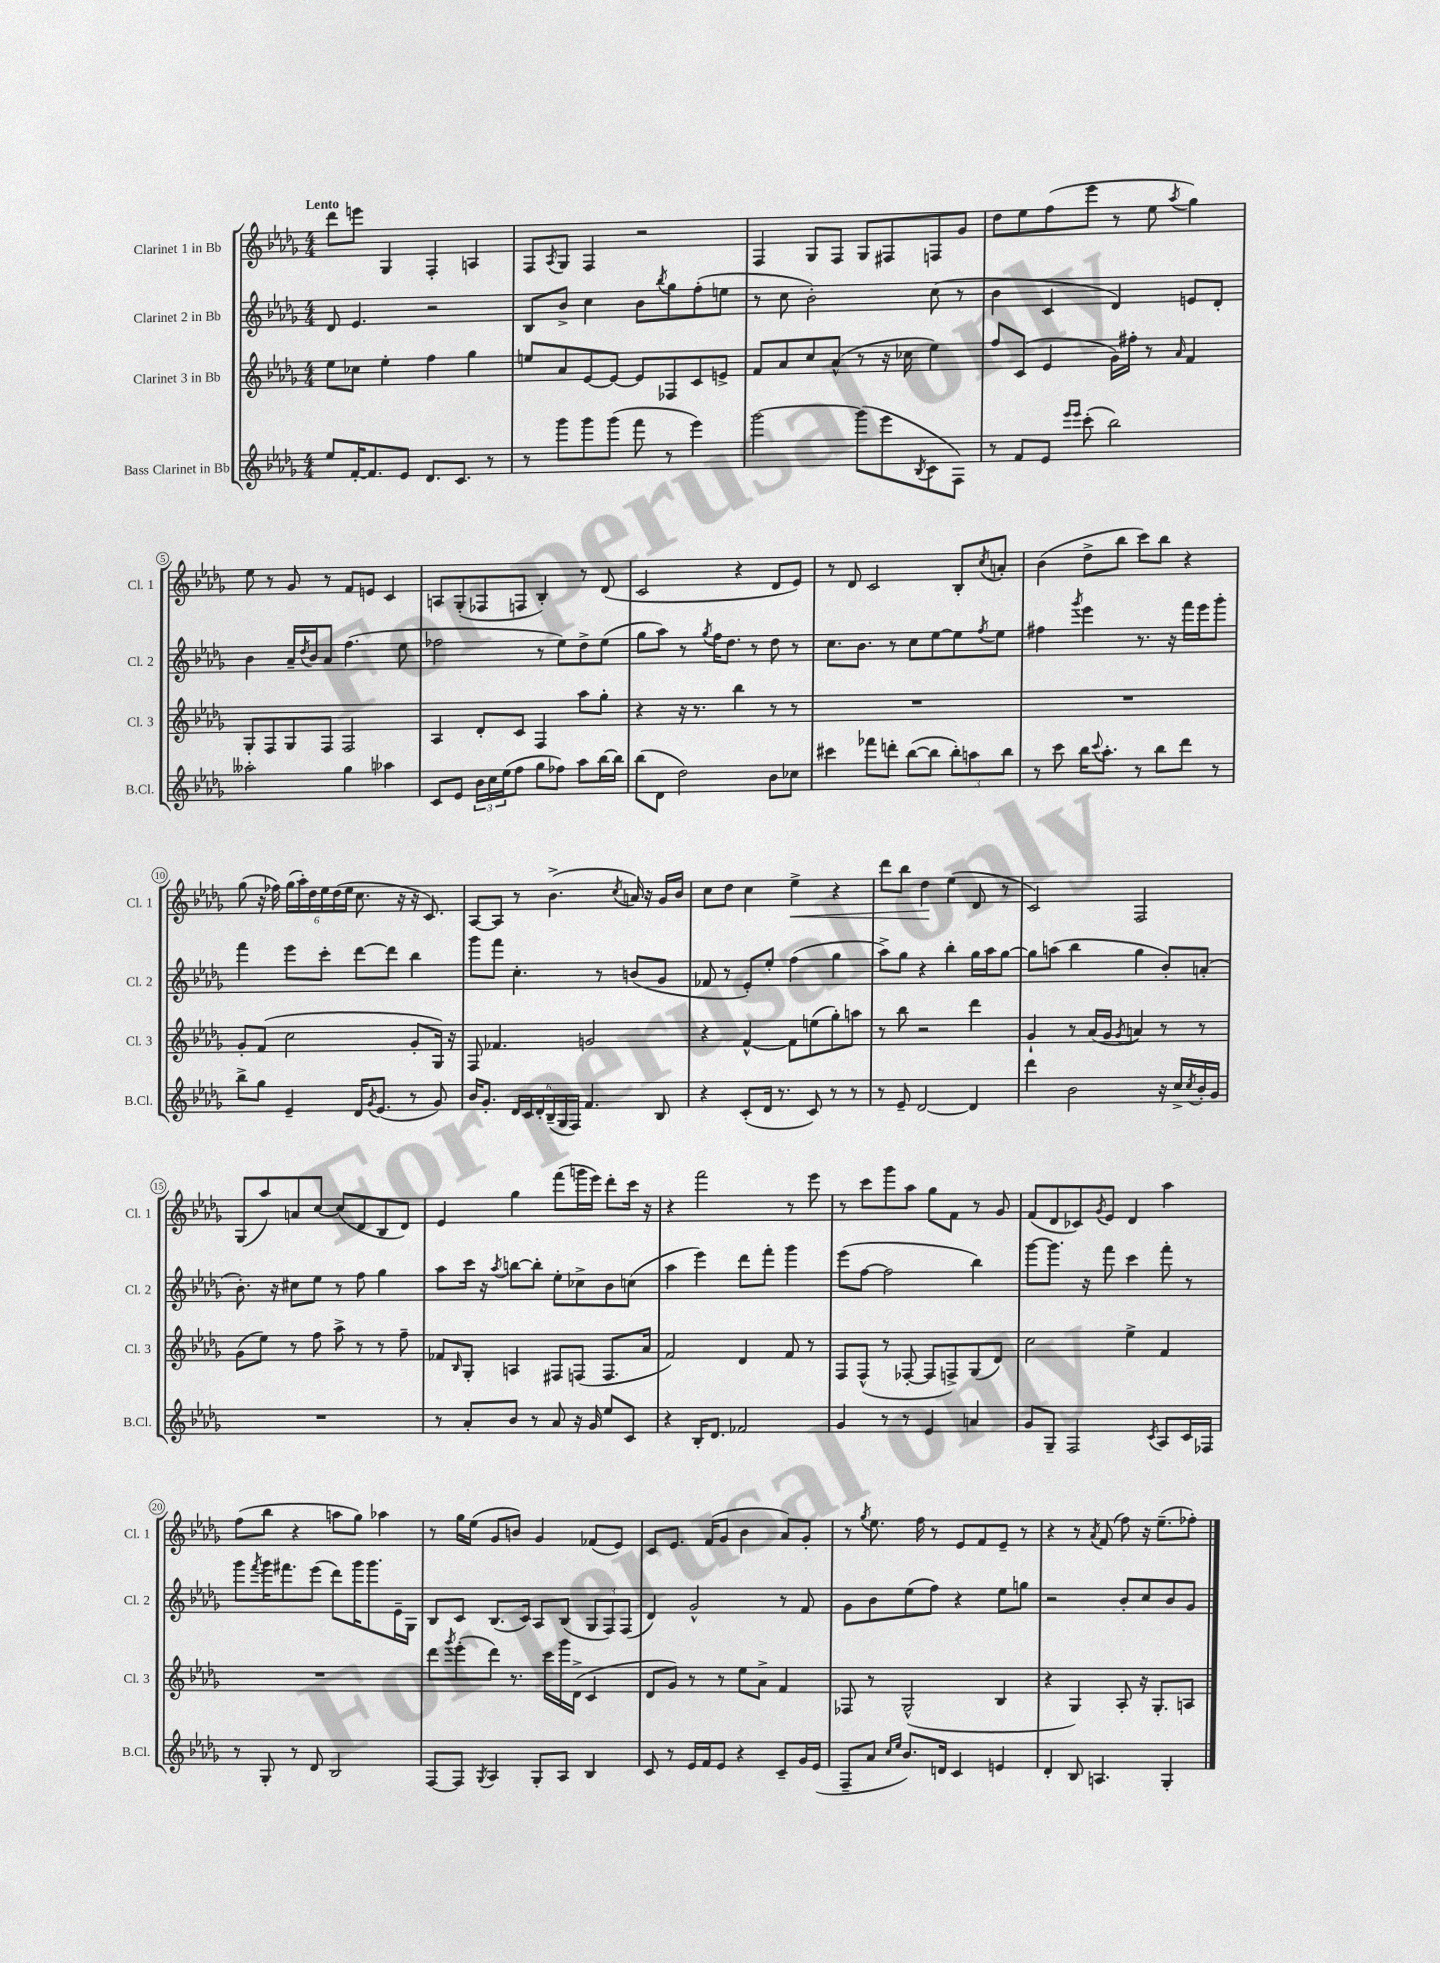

**kern	**kern	**kern	**kern	**dynam
*part4	*part3	*part2	*part1	*part1
*staff4	*staff3	*staff2	*staff1	*staff1
*I"Bass Clarinet in Bb	*I"Clarinet 3 in Bb	*I"Clarinet 2 in Bb	*I"Clarinet 1 in Bb	*
*I'B.Cl.	*I'Cl. 3	*I'Cl. 2	*I'Cl. 1	*
*clefG2	*clefG2	*clefG2	*clefG2	*
*k[b-e-a-d-g-]	*k[b-e-a-d-g-]	*k[b-e-a-d-g-]	*k[b-e-a-d-g-]	*
*M4/4	*M4/4	*M4/4	*M4/4	*
=1	=1	=1	=1	=1
!	!	!	!LO:TX:a:B:t=Lento	!
8ee-/L	8ee-\L	8d-/	8ddd-\L	.
[16f'/K	8cc-X\J	4.e-/	8eeen\J	.
8.f/]	.	.	.	.
.	4ee-'\	.	4G-/	.
8e-/J	.	.	.	.
8.d-/L	4ff\	2r	4F'/	.
8.c/J	.	.	.	.
.	4gg-\	.	4An/	.
8r	.	.	.	.
=2	=2	=2	=2	=2
8r	8een/L	8B-/L	8F/L	.
.	.	.	8qA-/	.
8ggg-\L	8a-/	8b-^/J	8G-/J	.
8ggg-\	[8e-/	4cc\	4F/	.
(8ggg-\J	8e-/J_	.	.	.
8fff\	8e-/L]	8b-\L	2r	.
.	.	8qbb-/	.	.
8r	8F-X/	8gg-\	.	.
4eee-\)	8c/	(8ff'\	.	.
.	8en^/J	8een\J	.	.
=3	=3	=3	=3	=3
[2ggg-\	8f/L	8r	4F/	.
.	8a-/	8cc\	.	.
.	8cc/	2b-'\)	8G-/L	.
.	(8a-^^/J	.	8F/J	.
(8ggg-\L]	8r	.	8G-/L	.
8eee-\	16r	.	8F#X/	.
.	16cc-X\	.	.	.
8qB-/	.	.	.	.
8c\	4ee-\)	(8cc\	8Fn/	.
8F\J)	.	8r	8g-/J	.
=4	=4	=4	=4	=4
8r	8ff/L	4b-\	8dd-\L	.
8f/L	(8c/J	.	8ee-\	.
8e-/J	4e-/	4c/	(8ff\	.
16qqeee-/LL	.	.	.	.
16qqeee-/JJ	.	.	.	.
(8ccc'\	.	.	8eee-\J	.
2bb-\)	16g-\LL)	4d-/)	8r	.
.	16ff#X'\JJ	.	.	.
.	8r	.	8ee-\	.
.	16qqa-/	.	8qaa-/	.
.	4f/	8en/L	4gg-\)	.
.	.	8d-'/J	.	.
!!LO:LB:g=z
=5	=5	=5	=5	=5
2aa--X'\	8G-'/L	4b-\	8ee-\	.
.	8F/	.	8r	.
.	8G-/	16a-~/LL	8g-/	.
.	.	8qdd-/	.	.
.	.	16b-/J	.	.
.	8F/J	8a-/J	8r	.
4gg-\	2F/	(4.ff\	8f/L	.
.	.	.	8en/J	.
4aa-X\	.	.	4c/	.
.	.	8ee-\	.	.
=6	=6	=6	=6	=6
8c/L	4A-/	2ff-X\	8An/L	.
8e-/J	.	.	(8G-'/	.
24b-\LL	8d-'/L	.	8F-X/	.
24cc\	.	.	.	.
(24ee-\J	.	.	.	.
8ff\J	8c/J	.	8Fn/J	.
8gg-\L	4F/	8r	4B-'/)	.
8ff-X\J)	.	8ee-\L)	.	.
8aa-\L	8aa-\L	8dd-^\	8r	.
[16bb-\L	8gg-'\J	(8ee-\J	(8d-/	.
16bb-\JJ]	.	.	.	.
=7	=7	=7	=7	=7
(8bb-\L	4r	8gg-\L	2c/	.
8d-\J	.	8aa-\J)	.	.
2dd-\)	16r	8r	.	.
.	8.r	.	.	.
.	.	8qgg-/	.	.
.	.	16ff\KL	.	.
.	.	8.dd-\J	.	.
.	4bb-\	.	4r	.
.	.	8r	.	.
8b-\L	8r	8dd-\	8d-/L	.
8cc-X\J	8r	8r	8e-/J)	.
=8	=8	=8	=8	=8
4ccc#X\	1r	8.cc\L	8r	.
.	.	.	8d-/	.
.	.	8.b-\J	.	.
8fff-X\L	.	.	2c/	.
8dddn'\J	.	8r	.	.
([8bb-\L	.	8cc\L	.	.
8bb-\J]	.	[8ee-\	.	.
12bb-'\L)	.	8ee-\]	8B-'/L	.
12aan\	.	.	.	.
.	.	8qff/	8qcc/	.
.	.	8ee-\J	8an'/J	.
12bb-\J	.	.	.	.
=9	=9	=9	=9	=9
8r	1r	4ff#X\	(4b-\	.
8ccc\	.	.	.	.
.	.	8qggg-/	.	.
16bb-\KL	.	4eee-\	8dd-^\L	.
8qqccc/	.	.	.	.
8.aa-'\J	.	.	.	.
.	.	.	8bb-\J	.
8r	.	8.r	8ccc\L)	.
8bb-\L	.	.	8bb-\J	.
.	.	16r	.	.
8ddd-\J	.	16fff\LL	4r	.
.	.	16eee-\J	.	.
8r	.	8ggg-'\J	.	.
!!LO:LB:g=z
=10	=10	=10	=10	=10
8bb-^\L	8g-'/L	4fff\	(8gg-\	.
8gg-\J	(8f/J	.	16r	.
.	.	.	16ff-X\)	.
4e-~/	2cc\	8eee-\L	(24gg-\LL	.
.	.	.	24aa-'\)	.
.	.	.	24dd-\	.
.	.	8ccc'\J	24ee-\	.
.	.	.	(24dd-\	.
.	.	.	24ee-\JJ	.
16d-/KL	.	[8ddd-\L	8.cc\	.
8qg-/	.	.	.	.
(8.e-/J	.	.	.	.
.	.	8ddd-\J]	.	.
.	.	.	16r	.
8r	8g-'/L	4bb-\	16r	.
.	.	.	8.c/)	.
8g-/)	16G-/Jk)	.	.	.
.	16r	.	.	.
=11	=11	=11	=11	=11
16b-/KL	8F/	8ggg-\L	[8A-/L	.
8.g-'/J	.	.	.	.
.	4.f-X/	8fff\J	8A-/J]	.
24d-/LL	.	4.cc'\	8r	.
24c/	.	.	.	.
24d-'/	.	.	.	.
(24B-~/	.	.	(4.b-^\	.
24G-/	.	.	.	.
24F/JJ)	.	.	.	.
4.f/	2gn/	.	.	.
.	.	8r	.	.
.	.	.	8qcc/	.
.	.	(8bn/L	16an/)	.
.	.	.	16r	.
8B-/	.	8g-/J	16g-/LL	.
.	.	.	16b-/JJ	.
=12	=12	=12	=12	=12
4r	4r	8f-X/	8cc\L	.
.	.	8r	8dd-\J	.
(8c'/L	[4f^^/	8e-'/L)	4cc\	.
16d-/Jk	.	8ee-'/J	.	.
8.r	.	.	.	.
!	!	!	!	!LO:HP:b
.	8f\L]	(4ff\	4ee-^\	<
8c/)	(8een\	.	.	.
8r	8gg-'\)	4gg-\	4r	.
8r	8aan\J	.	.	.
=13	=13	=13	=13	=13
8r	8r	8aa-^\L)	8ddd-\L	.
8e-~/	8bb-\	8gg-\J	8bb-\J	.
[2d-/	2r	4r	4dd-\	.
.	.	4bb-'\	(4ee-\	[
4d-/]	4ddd-\	16gg-\LL	8d-/	.
.	.	16aa-\J	.	.
.	.	[8gg-\J	8r	.
=14	=14	=14	=14	=14
4ddd-\	4g-`/	8gg-\L]	2c/)	.
.	.	(8aan\J	.	.
2b-\	8r	4bb-\	.	.
.	(16a-/LL	.	.	.
.	16g-/JJ	.	.	.
.	8qg-/	.	.	.
.	4an/)	4gg-\	2F/	.
16r	8r	8b-'/L)	.	.
16cc^/LL	.	.	.	.
8qcc/	.	.	.	.
16b-'/	8r	(8an'/J	.	.
16g-/JJ	.	.	.	.
!!LO:LB:g=z
=15	=15	=15	=15	=15
1r	(8g-\L	8.b-'\)	(8G-/L	.
.	8ee-\J)	.	8aa-/)	.
.	.	16r	.	.
.	8r	8cc#X\L	8an/	.
.	8ff\	8ee-\J	[8cc/J	.
.	8aa-^\	8r	(8cc/L]	.
.	8r	8ff\	8d-/	.
.	8r	4gg-\	8B-/	.
.	8ff~\	.	8d-/J)	.
=16	=16	=16	=16	=16
8r	8f-X/L	8aa-\L	4e-/	.
.	16qqB-/	.	.	.
8a-'/L	8G-'/J	16ccc\Jk	.	.
.	.	16r	.	.
.	.	8qaa-/	.	.
8b-/J	4An/	[8bbn\L	4gg-\	.
8r	.	8bb'\J]	.	.
8a-/	8F#X/L	8ee-'\L	(8fff\L	.
16r	(8Fn/J	8cc-X^\	16gggn\L	.
16g-/	.	.	16eee-\JJ)	.
8ee-/L	8.F/L	8b-\	8ddd-'\L	.
8c/J	.	(8ccn\J	16ccc\Jk	.
.	16a-/Jk	.	16r	.
=17	=17	=17	=17	=17
4r	2f/)	4aa-\	4r	.
16B-'/KL	.	4eee-\)	2fff\	.
8.d-/J	.	.	.	.
2f-X/	4d-/	8ddd-\L	.	.
.	.	8fff'\J	.	.
.	8f/	4ggg-\	8r	.
.	8r	.	8eee-\	.
=18	=18	=18	=18	=18
4g-/	8F/L	(8eee-\L	8r	.
.	(8F^^/J	[8ff\J	8ccc\L	.
8r	8r	2ff\]	8ggg-\	.
8r	[8F-X'/	.	8aa-\J	.
4e-/	8F-/L]	.	8gg-\L	.
.	8Fn^/)	.	8f\J	.
4an/	(8G-/	4bb-\)	8r	.
.	8d-/J)	.	8g-/	.
=19	=19	=19	=19	=19
8g-/L	2cc\	[8ggg-\L	(8f/L	.
8G-~/J	.	8.ggg-\J]	8d-/	.
2F/	.	.	8c-X/)	.
.	.	16r	.	.
.	.	.	8qg-/	.
.	.	8fff\	8e-/J	.
.	4ee-^\	4ccc\	4d-/	.
8qc/	.	.	.	.
8A-/L	4f/	8fff'\	4aa-\	.
16c/L	.	8r	.	.
16F-X/JJ	.	.	.	.
!!LO:LB:g=z
=20	=20	=20	=20	=20
8r	1r	8ggg-\L	(8ff\L	.
.	.	8qfff/	.	.
8G-'/	.	16ggg-\K	8bb-\J	.
.	.	8.fff#X\	.	.
8r	.	.	4r	.
8d-/	.	(8eee-\J	.	.
2B-/	.	8ddd-\L)	8aan\L	.
.	.	16ggg-\K	8gg-\J)	.
.	.	8.ggg-\	.	.
.	.	.	4aa-X\	.
.	.	16e-~\L	.	.
.	.	16G-\JJ	.	.
=21	=21	=21	=21	=21
[8F/L	8ddd-\L	8B-/L	8r	.
.	8qggg-/	.	.	.
8F/J]	(8eee-'\	8c/J	16gg-\LL	.
.	.	.	(16ee-\JJ	.
8qG-/	.	.	.	.
4A-/	8ddd-\J)	(8.B-/L	8g-/L	.
.	8.r	.	8bn/J)	.
.	.	16c/Jk)	.	.
8G-'/L	.	8A-/L	4g-/	.
.	16ccc\LL	.	.	.
8A-/J	16ggg-\	(8B-/J	.	.
.	(16d-^\JJ	.	.	.
4B-/	4c/	12G-/L	(8f-X/L	.
.	.	12F/)	.	.
.	.	.	8e-/J)	.
.	.	(12F/J	.	.
=22	=22	=22	=22	=22
8c/	8d-/L	4d-/)	8c/L	.
8r	8g-/J)	.	8.e-/J	.
16e-/LL	8r	2g-^^/	.	.
16f/J	.	.	(16f/KL	.
8e-/J	8r	.	8g-/J	.
4r	8ee-\L	.	4b-\	.
.	8a-^\J	.	.	.
8c~/L	4f/	8r	8a-/L)	.
16g-/L	.	8f/	8g-'/J	.
(16e-/JJ	.	.	.	.
=23	=23	=23	=23	=23
8F~/L	8F-X/	8g-\L	8r	.
.	.	.	8qgg-/	.
8a-/J	8r	8b-\	8.ee-\	.
16qqcc/LL	.	.	.	.
16qqee-/JJ	.	.	.	.
8.b-/L)	(2G-^^/	(8ee-\	.	.
.	.	.	16ff\	.
.	.	8ff\J)	8r	.
16dn/Jk	.	.	.	.
4c/	.	4r	8e-/L	.
.	.	.	8f/	.
4en/	4B-/	8ee-\L	8e-~/J	.
.	.	8ggn\J	8r	.
=24	=24	=24	=24	=24
4d-'/	4r	2r	4r	.
8B-/	4G-/)	.	8r	.
.	.	.	8qa-/	.
4.An/	.	.	(8f/	.
.	8A-'/	8b-'/L	8ff\)	.
.	16r	8cc/	16r	.
.	8.G-'/L	.	(8.ee-~\L	.
4G-'/	.	8b-/	.	.
.	8An/J	8g-/J	8ff-X'\J)	.
==	==	==	==	==
*-	*-	*-	*-	*-
